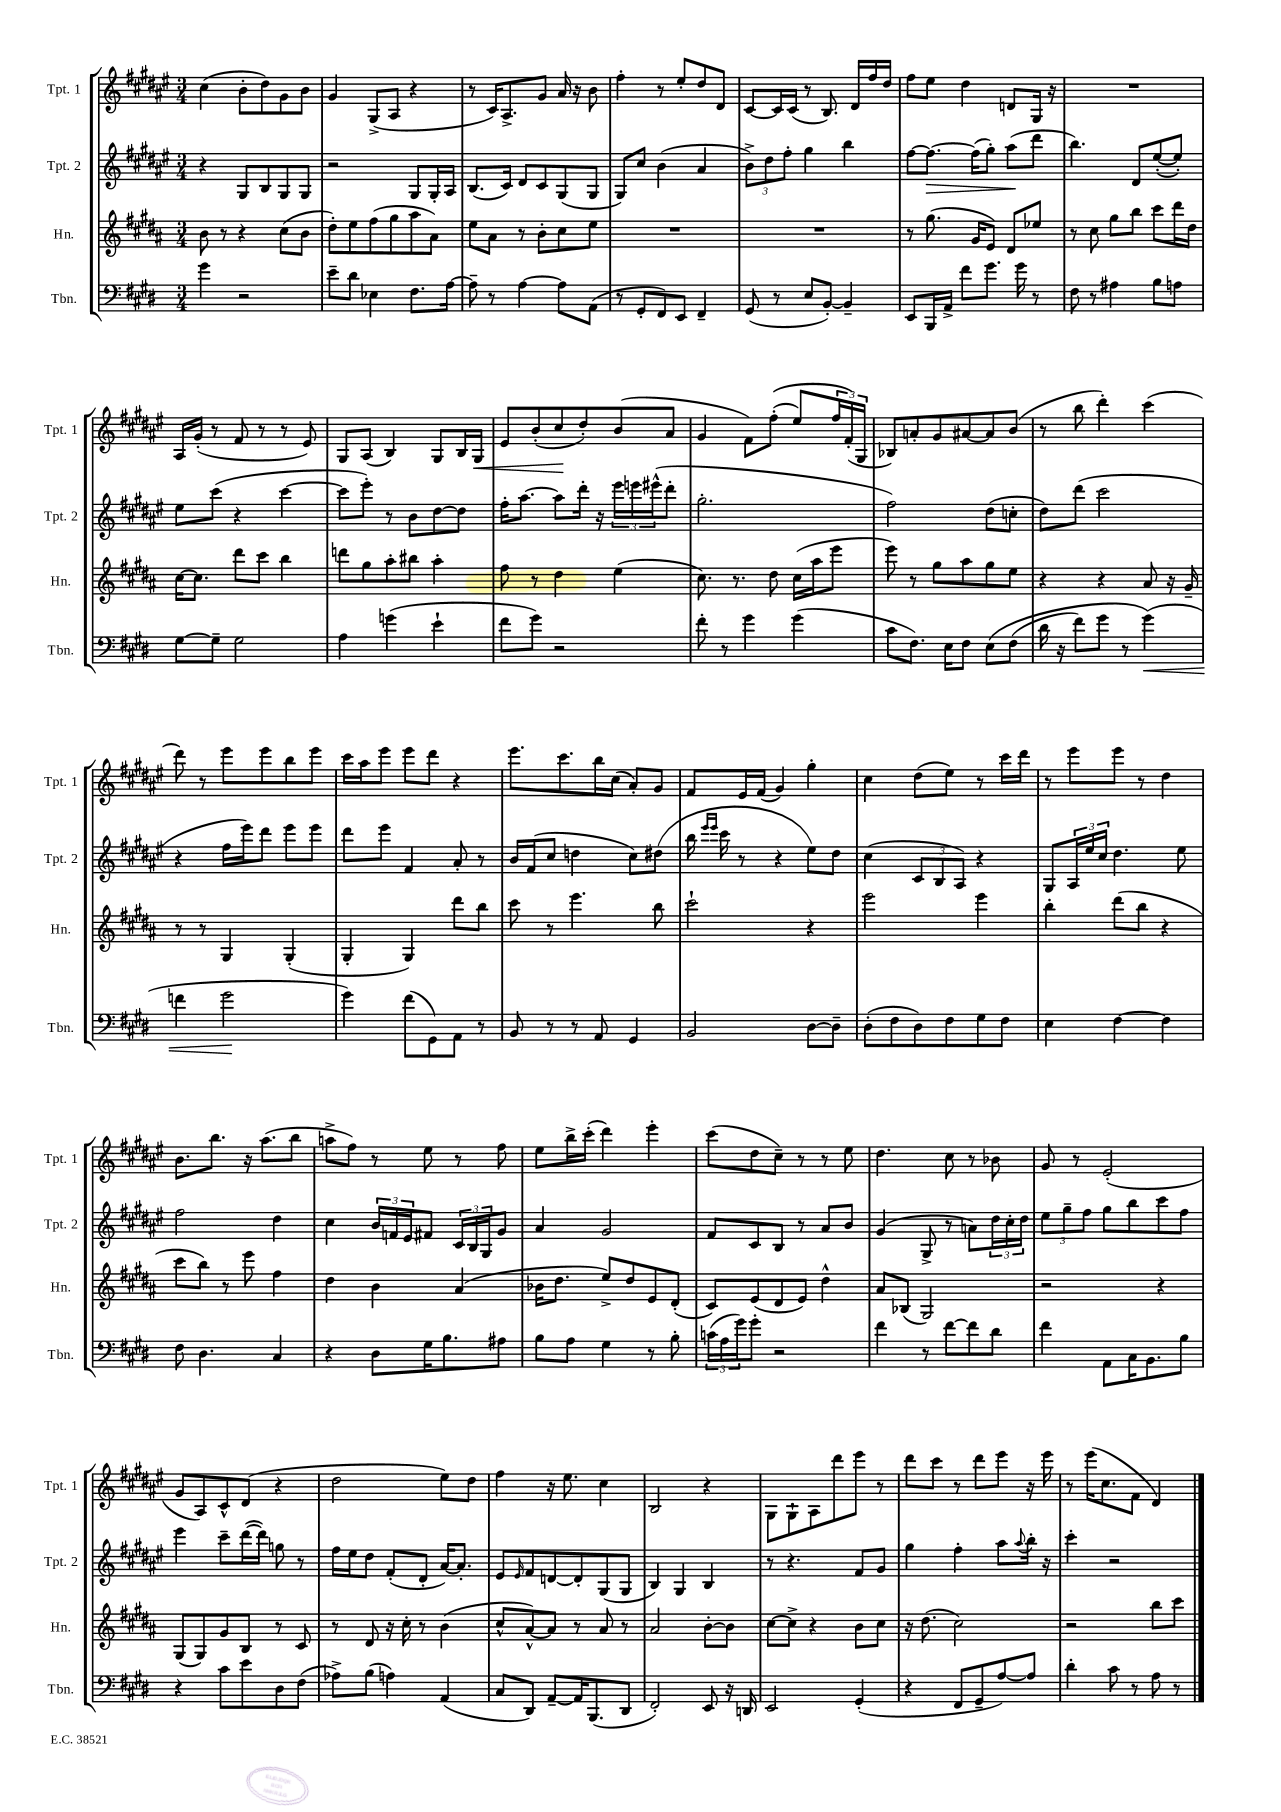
<<
\new StaffGroup <<
\new Staff = "s0" \with { instrumentName = "Tpt. 1" shortInstrumentName = "Tpt. 1" } {
    \clef treble \key fis \major \numericTimeSignature \time 3/4
    cis''4( b'8-. dis''8) gis'8 b'8 |
    gis'4 gis8->( ais8 r4 |
    r8 cis'16) ais8.-> gis'8 ais'16 r16 b'8 |
    fis''4-. r8 eis''8-. dis''8 dis'8 |
    cis'8~ cis'16 cis'16( r8 b8.) dis'16 fis''16 dis''16 |
    fis''8 eis''8 dis''4 d'8 gis16 r16 |
    R2. |
    ais16 gis'16-.( r8 fis'8 r8 r8 eis'8) |
    gis8 ais8( b4) gis8 b16 gis16\< |
    eis'8 b'8-.( cis''8\! dis''8-.) b'8( ais'8 |
    gis'4 fis'8) fis''8-.(\( eis''8) \tuplet 3/2 { fis''16 fis'16-.(\) gis16 } |
    bes8) a'8-. gis'8 ais'8~ ais'8 b'8( |
    r8 b''8 dis'''4-.) cis'''4( |
    dis'''8) r8 eis'''8 eis'''8 b''8 eis'''8 |
    cis'''16 ais''16 eis'''8 eis'''8 dis'''8 r4 |
    eis'''8. cis'''8. b''16 cis''16( ais'8-.) gis'8 |
    fis'8 eis'16 fis'16( gis'4) gis''4-. |
    cis''4 dis''8( eis''8) r8 cis'''16 dis'''16 |
    r8 eis'''8 eis'''8 r8 dis''4 |
    b'8. b''8. r16 ais''8.( b''8 |
    a''8-> fis''8) r8 eis''8 r8 fis''8 |
    eis''8 b''16-> cis'''16-.( dis'''4) eis'''4-. |
    cis'''8( dis''8 cis''8--) r8 r8 eis''8 |
    dis''4. cis''8 r8 bes'8 |
    gis'8 r8 eis'2-.( |
    gis'8 ais8) cis'8-^ dis'8( r4 |
    dis''2 eis''8) dis''8 |
    fis''4 r16 eis''8. cis''4 |
    b2 r4 |
    gis8 gis8-! ais8 dis'''8 eis'''8 r8 |
    dis'''8 cis'''8 r8 dis'''8 eis'''8 r16 eis'''16 |
    r8 eis'''16( cis''8. fis'8 dis'4) \bar "|." |
}
\new Staff = "s1" \with { instrumentName = "Tpt. 2" shortInstrumentName = "Tpt. 2" } {
    \clef treble \key fis \major \numericTimeSignature \time 3/4
    r4 gis8 b8 gis8 gis8 |
    r2 gis8 gis16-. ais16 |
    b8.( cis'16) dis'8 cis'8 gis8( gis8 |
    gis8) cis''8 b'4( ais'4 |
    \tuplet 3/2 { b'8->) dis''8 fis''8-. } gis''4 b''4 |
    fis''8~ fis''8.~\> fis''16( gis''8-.) ais''8\!( dis'''8 |
    b''4.) dis'8 eis''8~-.( eis''8-.) |
    eis''8 cis'''8( r4 cis'''4~ |
    cis'''8 eis'''8-.) r8 b'8 dis''8~ dis''8 |
    fis''16-. ais''8.~ ais''8 dis'''16-. r16 \tuplet 3/2 { eis'''16 e'''16 eis'''16-^( } dis'''8-. |
    gis''2.-. |
    fis''2) dis''8( c''8-. |
    dis''8) dis'''8( cis'''2 |
    r4 fis''16 eis'''16) dis'''8 eis'''8 eis'''8 |
    dis'''8 eis'''8 fis'4 ais'8-. r8 |
    b'16 fis'16( cis''8 d''4 cis''8) dis''8( |
    b''16 \grace { eis'''16 eis'''16 } cis'''16 r8 r4 eis''8) dis''8 |
    cis''4( \tuplet 3/2 { cis'8 b8 ais8) } r4 |
    gis8 \tuplet 3/2 { ais16 eis''16 cis''16 } dis''4. eis''8 |
    fis''2 dis''4 |
    cis''4 \tuplet 3/2 { b'16 f'16 eis'16 } fis'8 \tuplet 3/2 { cis'16 b16 gis16 } gis'8 |
    ais'4 gis'2 |
    fis'8 cis'8 b8 r8 ais'8 b'8 |
    gis'4( gis8-> r8 a'8) \tuplet 3/2 { dis''16 cis''16-. dis''16 } |
    \tuplet 3/2 { eis''8 gis''8-- fis''8 } gis''8 b''8 cis'''8 fis''8 |
    eis'''4 cis'''8-- dis'''16~( dis'''16) g''8 r8 |
    fis''16 eis''16 dis''8 fis'8-.( dis'8-. ais'16~) ais'8.-. |
    eis'8 \grace { eis'16 } fis'8 d'8~ d'8-. gis8( gis8 |
    b4) gis4 b4 |
    r8 r4. fis'8 gis'8 |
    gis''4 fis''4-. ais''8 \appoggiatura { ais''8 } b''16-. r16 |
    cis'''4-. r2 \bar "|." |
}
\new Staff = "s2" \with { instrumentName = "Hn." shortInstrumentName = "Hn." } {
    \clef treble \key b \major \numericTimeSignature \time 3/4
    b'8 r8 r4 cis''8( b'8 |
    dis''8-.) e''8 fis''8( gis''8 ais''8 ais'8) |
    e''8 ais'8 r8 b'8-. cis''8 e''8 |
    R2. |
    R2. |
    r8 gis''8.( gis'16 e'8) dis'8 ees''8 |
    r8 cis''8 gis''8 b''8 cis'''8 dis'''16 dis''16 |
    cis''16~ cis''8. dis'''8 cis'''8 b''4 |
    d'''8 gis''8 ais''8-. bis''8 ais''4-. |
    fis''8 r8 dis''4 e''4( |
    cis''8.) r8. dis''8 cis''16( ais''16 e'''8 |
    e'''8) r8 gis''8 ais''8 gis''8 e''8 |
    r4 r4 ais'8 r16 gis'16-- |
    r8 r8 gis4 gis4-.( |
    gis4-. gis4) dis'''8 b''8 |
    cis'''8 r8 e'''4. b''8 |
    cis'''2-! r4 |
    e'''2 e'''4 |
    b''4-. dis'''8( b''8 r4 |
    cis'''8 b''8) r8 e'''8 fis''4 |
    dis''4 b'4 ais'4( |
    bes'16 dis''8. e''8->) dis''8 e'8 dis'8-.( |
    cis'8) e'8( dis'8 e'8) dis''4-^ |
    ais'8 bes8( gis2) |
    r2 r4 |
    gis8( gis8) gis'8 b8 r8 cis'8 |
    r8 dis'8 r16 cis''16-. r8 b'4( |
    cis''8-^ ais'8~-^) ais'8 r8 ais'8 r8 |
    ais'2 b'8~-. b'8 |
    cis''8~ cis''8-> r4 b'8 cis''8 |
    r16 dis''8.( cis''2) |
    r2 b''8 cis'''8 \bar "|." |
}
\new Staff = "s3" \with { instrumentName = "Tbn." shortInstrumentName = "Tbn." } {
    \clef bass \key e \major \numericTimeSignature \time 3/4
    gis'4 r2 |
    e'8-- dis'8 ees4 fis8. a16~ |
    a8-- r8 a4~ a8 a,8( |
    r8 gis,8-. fis,8) e,8 fis,4-- |
    gis,8( r8 e8 b,8~-.) b,4-- |
    e,8 b,,16 a,16-> fis'8 gis'8. gis'16 r8 |
    fis8 r8 ais4 b8 a8 |
    gis8~ gis8-- gis2 |
    a4 g'4( e'4-! |
    fis'8 gis'8) r2 |
    fis'8-. r8 gis'4 gis'4( |
    cis'8 fis8.) e16 fis8 e8\( fis8( |
    dis'16 r16 fis'8) gis'8 r8 gis'4\<(\) |
    f'4 gis'2\! |
    gis'4) fis'8( gis,8) a,8 r8 |
    b,8 r8 r8 a,8 gis,4 |
    b,2 dis8~ dis8-- |
    dis8-.( fis8 dis8) fis8 gis8 fis8 |
    e4 fis4~ fis4 |
    fis8 dis4. cis4 |
    r4 dis8 gis16 b8. ais8 |
    b8 a8 gis4 r8 b8-. |
    \tuplet 3/2 { c'16( a16 gis'16) } gis'8-. r2 |
    fis'4 r8 fis'8~ fis'8 dis'8 |
    fis'4 a,8 cis16 b,8. b8 |
    r4 cis'8 e'8 dis8 fis8( |
    aes8->) b8( a4) a,4( |
    cis8 dis,8) a,8~-- a,16 b,,8.( dis,8 |
    fis,2-.) e,8 r16 d,16 |
    e,2 gis,4-.( |
    r4 fis,8 gis,8-- a8~) a8 |
    dis'4-. cis'8 r8 a8 r8 \bar "|." |
}
>>
>>
\layout { \context { \Score \remove "Bar_number_engraver" } }
